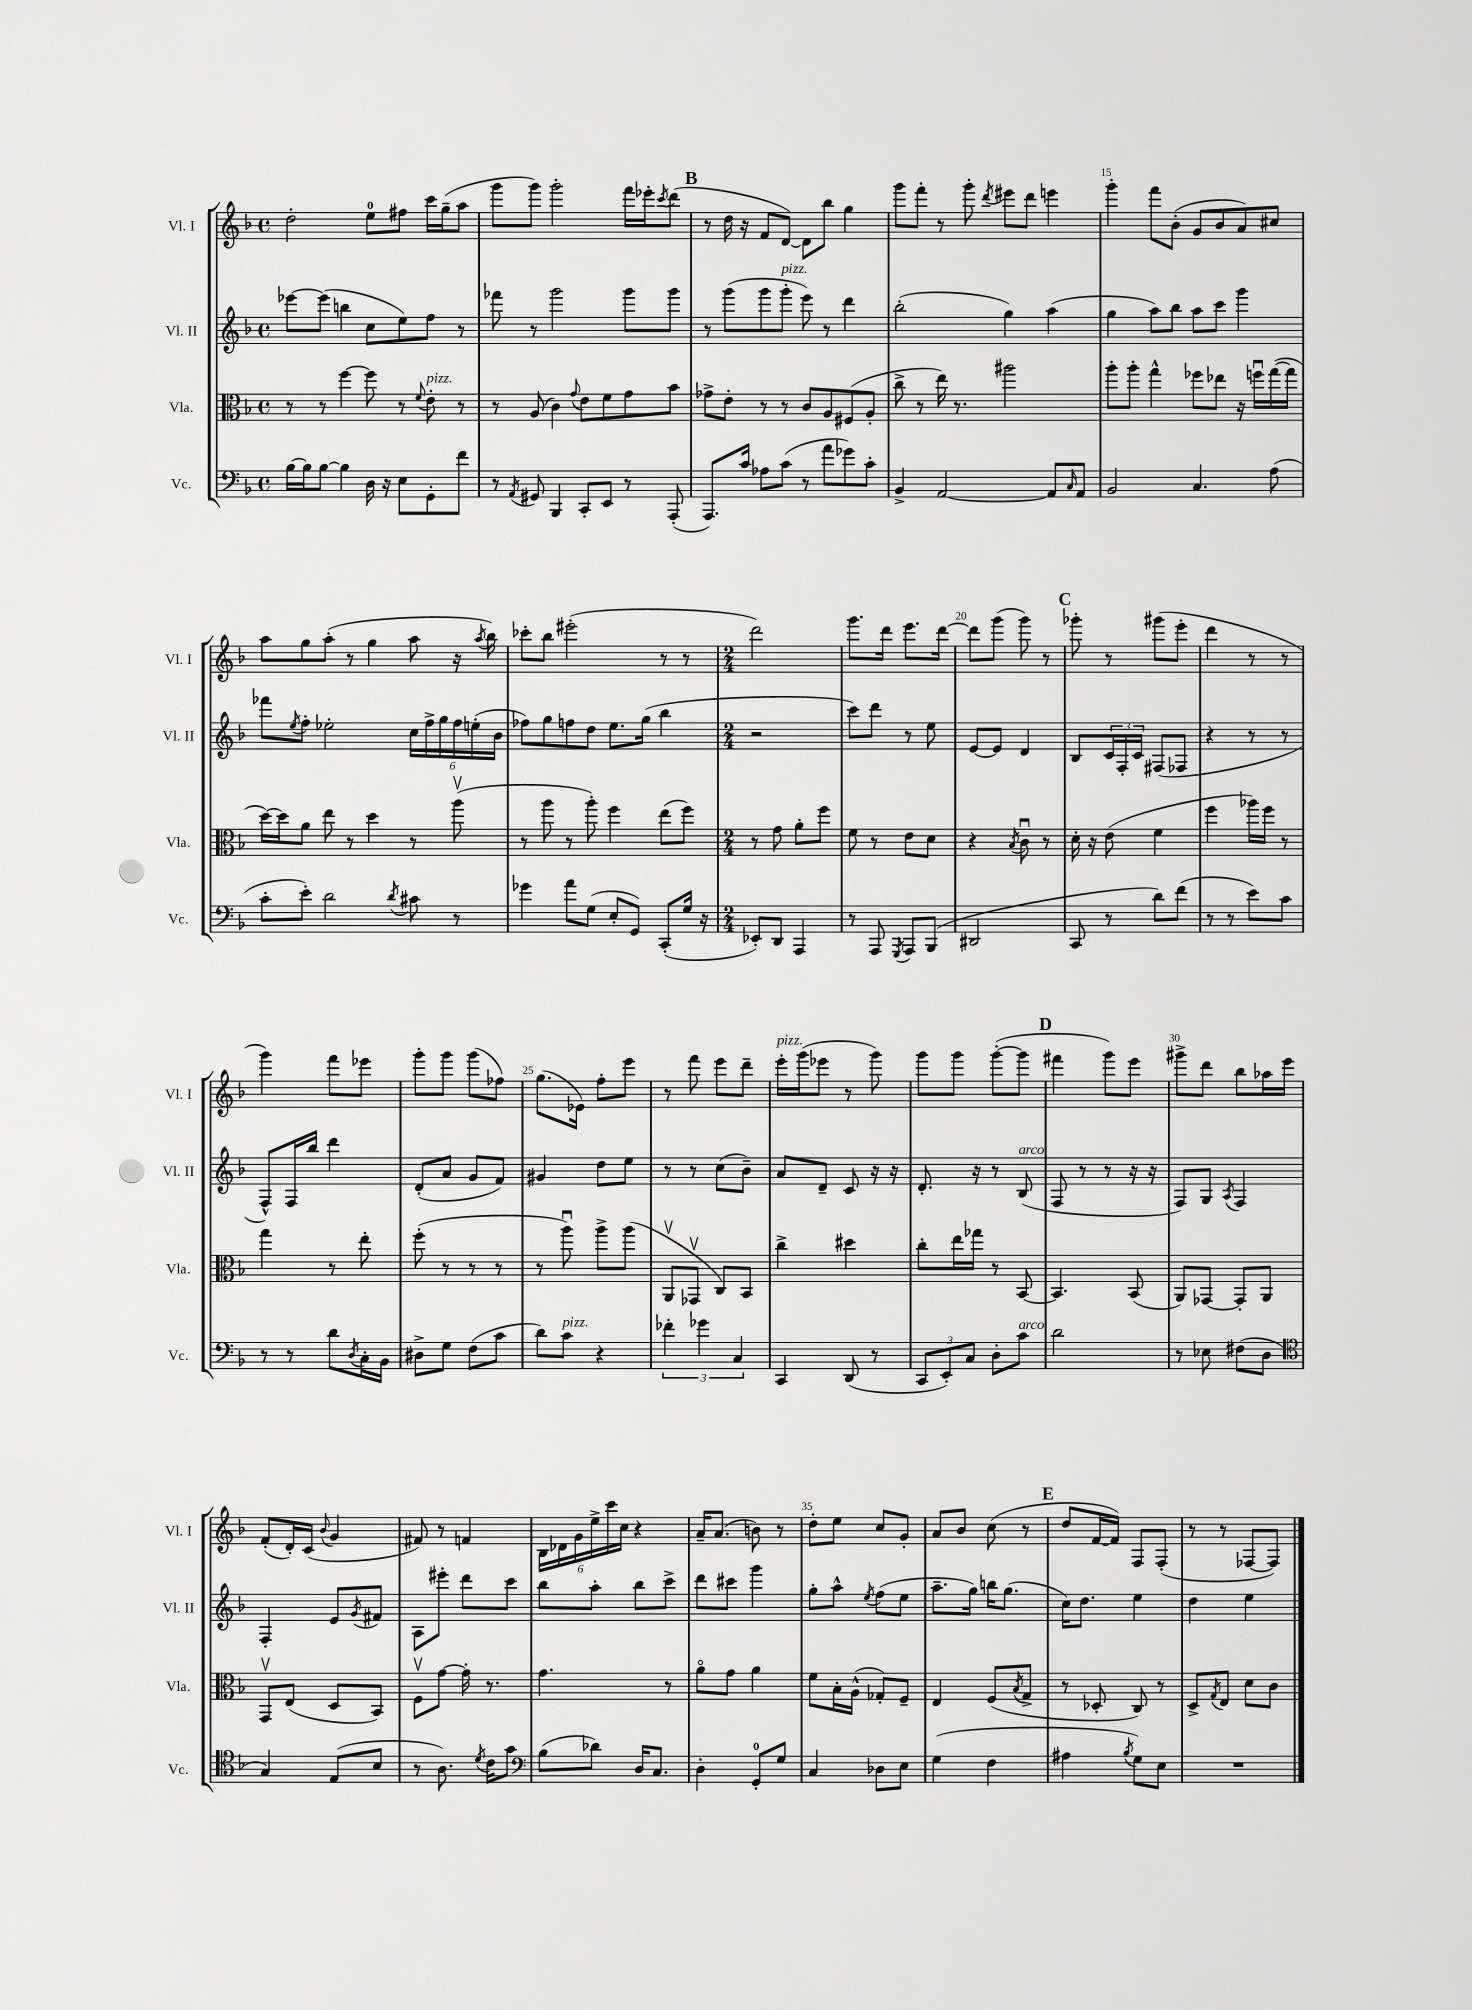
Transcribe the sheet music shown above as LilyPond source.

<<
\new StaffGroup <<
\new Staff = "s0" \with { instrumentName = "Vl. I" shortInstrumentName = "Vl. I" } {
    \clef treble \key f \major \defaultTimeSignature \time 4/4
    d''2-. e''8-0 fis''8 c'''16 g''16--( a''8 |
    g'''8 g'''8) g'''2-. f'''16 ees'''16-. \acciaccatura { c'''8 } d'''8( |
    \mark \markup { \bold "B" } r8 d''16 r16 f'8 d'8~) d'8 bes''8 g''4 |
    g'''8 f'''8-. r8 g'''8-. \acciaccatura { d'''8 } eis'''8 d'''8 e'''4 |
    g'''4-. f'''8 bes'8-.( g'8 bes'8 a'8) cis''8 |
    a''8 g''8 a''8-.( r8 g''4 a''8 r16 \acciaccatura { a''8 } bes''16) |
    ces'''8-. bes''8 eis'''2-.( r8 r8 |
    \numericTimeSignature \time 2/4 d'''2) |
    g'''8. d'''16 e'''8. d'''16~ |
    d'''8 g'''8( g'''8) r8 |
    \mark \markup { \bold "C" } ges'''8-. r8 gis'''8( e'''8-. |
    d'''4 r8 r8 |
    g'''4) f'''8 ees'''8 |
    g'''8-. g'''8 g'''8( fes''8) |
    g''8.( ees'16) f''8-. e'''8 |
    r8 f'''8 e'''8 d'''8-- |
    e'''16-.^\markup { \italic "pizz." } g'''16( ees'''8 r8 g'''8) |
    g'''8 g'''8 g'''8~-.( g'''8 |
    \mark \markup { \bold "D" } fis'''4 g'''8) e'''8 |
    gis'''8-> d'''8 bes''8 aes''16 e'''16 |
    f'8-.( d'16-.) c'16( \appoggiatura { bes'8 } g'4 |
    fis'8) r8 f'4 |
    \tuplet 6/4 { bes16 des'16 g'16 e''16-> c'''16 c''16 } r4 |
    a'16-- a'8.( b'8) r8 |
    d''8-. e''8 c''8 g'8-. |
    a'8 bes'8 c''8( r8 |
    \mark \markup { \bold "E" } d''8 f'16~ f'16) f8 f8-.( |
    r8 r8 fes8~ fes8) \bar "|." |
}
\new Staff = "s1" \with { instrumentName = "Vl. II" shortInstrumentName = "Vl. II" } {
    \clef treble \key f \major \defaultTimeSignature \time 4/4
    ees'''8~ ees'''8( b''4 c''8 e''8) f''8 r8 |
    fes'''8 r8 g'''2 g'''8 g'''8 |
    \mark \markup { \bold "B" } r8 g'''8( g'''8 g'''8-.^\markup { \italic "pizz." } e'''8) r8 d'''4 |
    bes''2-.( g''4) a''4( |
    g''4 a''8) bes''8 a''8 c'''8 g'''4 |
    fes'''8 \acciaccatura { e''8 } f''8-. ees''2-. \tuplet 6/4 { c''16 f''16-> g''16 f''16 e''16-.( bes'16 } |
    fes''8) g''8 f''8 d''8 e''8. g''16( bes''4 |
    \numericTimeSignature \time 2/4 r2 |
    c'''8) d'''8 r8 e''8 |
    e'8~ e'8 d'4 |
    \mark \markup { \bold "C" } bes8 \tuplet 3/2 { c'16 f16-. c'16 } fis8( fes8 |
    r4 r8 r8 |
    f8-^) f16 bes''16 d'''4 |
    d'8-.( a'8 g'8 f'8) |
    gis'4 d''8 e''8 |
    r8 r8 c''8( bes'8--) |
    a'8 d'8-- c'8 r16 r16 |
    d'8.-. r16 r8 bes8^\markup { \italic "arco" }( |
    \mark \markup { \bold "D" } f8 r8 r8 r16 r16 |
    f8) g8 \acciaccatura { a8 } f4 |
    f4-. e'8 \acciaccatura { g'8 } fis'8 |
    a8 eis'''8-. d'''8 c'''8 |
    bes''8 a''8-. bes''8 c'''8-> |
    d'''8 cis'''8 g'''4 |
    g''8-. a''8-^ \acciaccatura { e''8 } f''8( e''8 |
    a''8.-- g''16) b''16 g''8.( |
    \mark \markup { \bold "E" } c''16) d''8. e''4 |
    d''4 e''4 \bar "|." |
}
\new Staff = "s2" \with { instrumentName = "Vla." shortInstrumentName = "Vla." } {
    \clef alto \key f \major \defaultTimeSignature \time 4/4
    r8 r8 f''4~ f''8 r8 \appoggiatura { f'8 } e'8-.^\markup { \italic "pizz." } r8 |
    r8 a8( c'4) \appoggiatura { g'8 } e'8 f'8 g'8 bes'8 |
    \mark \markup { \bold "B" } ges'8-> e'8-. r8 r8 c'8 a8 fis8( a8-. |
    c''8-> r8 e''16) r8. ais''2 |
    a''8-. a''8-. g''4-^ fes''8 ees''8 r16 f''16\downbow g''16~( g''16 |
    d''16~) d''16 a'8 e''8 r8 d''4 r8 a''8\upbow( |
    r8 a''8 r8 a''8-.) f''4 e''8( f''8) |
    \numericTimeSignature \time 2/4 r8 g'8 a'8-. f''8 |
    f'8 r8 e'8 d'8 |
    r4 \acciaccatura { bes8 } c'8\downbow r8 |
    \mark \markup { \bold "C" } d'16-. r16 e'8( f'4 |
    f''4 aes''16) f''16 r8 |
    g''4 r8 e''8-. |
    f''8-.( r8 r8 r8 |
    r8 a''8\downbow) a''8-> a''8( |
    a,8\upbow ges,8\upbow c8) bes,8 |
    c''4-> dis''4 |
    c''8-. e''16 ges''16 r8 bes,8~ |
    \mark \markup { \bold "D" } bes,4. bes,8( |
    a,8) ges,8~ ges,8-. a,8 |
    g,8\upbow e8( d8 bes,8) |
    f8\upbow g'8~ g'16-. r8. |
    g'4. r8 |
    a'8\flageolet g'8 a'4 |
    f'8 bes16-. a16-^( ges8-.) f8-- |
    e4 f8( \acciaccatura { bes8 } g8-> |
    \mark \markup { \bold "E" } r8 des8-. c8) r8 |
    d8-> \acciaccatura { g8 } e8 d'8 c'8 \bar "|." |
}
\new Staff = "s3" \with { instrumentName = "Vc." shortInstrumentName = "Vc." } {
    \clef bass \key f \major \defaultTimeSignature \time 4/4
    bes16~ bes16 bes8~ bes4 d16 r16 e8 g,8-. f'8 |
    r8 \acciaccatura { a,8 } gis,8 bes,,4 c,8-. e,8 r8 a,,8-.( |
    \mark \markup { \bold "B" } a,,8.) c'16 aes8 c'8( r8 a'8 ges'8) c'8-. |
    bes,4-> a,2~ a,8 \grace { c16 } a,8 |
    bes,2 c4. a8( |
    c'8-. e'8-.) d'2 \acciaccatura { d'8 } cis'8 r8 |
    ges'4 a'8 g8( e8-. g,8) c,8-.( g16 r16 |
    \numericTimeSignature \time 2/4 ees,8-.) d,8 a,,4 |
    r8 a,,8 \acciaccatura { g,,8 } a,,8 bes,,8( |
    dis,2 |
    \mark \markup { \bold "C" } c,8 r8 d'8) f'8( |
    r8 r8 e'8) c'8 |
    r8 r8 d'8 \acciaccatura { d8 } c16-. bes,16 |
    dis8-> g8 f8( c'8 |
    d'8) c'8^\markup { \italic "pizz." } r4 |
    \tuplet 3/2 { fes'4-. ges'4 c4 } |
    c,4 d,8( r8 |
    \tuplet 3/2 { c,8 e,8-.) c8 } d8-. c'8^\markup { \italic "arco" } |
    \mark \markup { \bold "D" } d'2 |
    r8 ees8 fis8( d8 |
    \clef tenor g4) e8( bes8 |
    r8 a8.) \acciaccatura { d'8 } c'16 g'8 |
    \clef bass bes8( des'8) d16 c8. |
    d4-. g,8-0-. g8 |
    c4 des8 e8 |
    g4( f4 |
    \mark \markup { \bold "E" } ais4 \acciaccatura { bes8 } g8) e8 |
    R2 \bar "|." |
}
>>
>>
\layout { \context { \Score currentBarNumber = #11 \override BarNumber.break-visibility = ##(#f #t #t) barNumberVisibility = #(every-nth-bar-number-visible 5) } }
